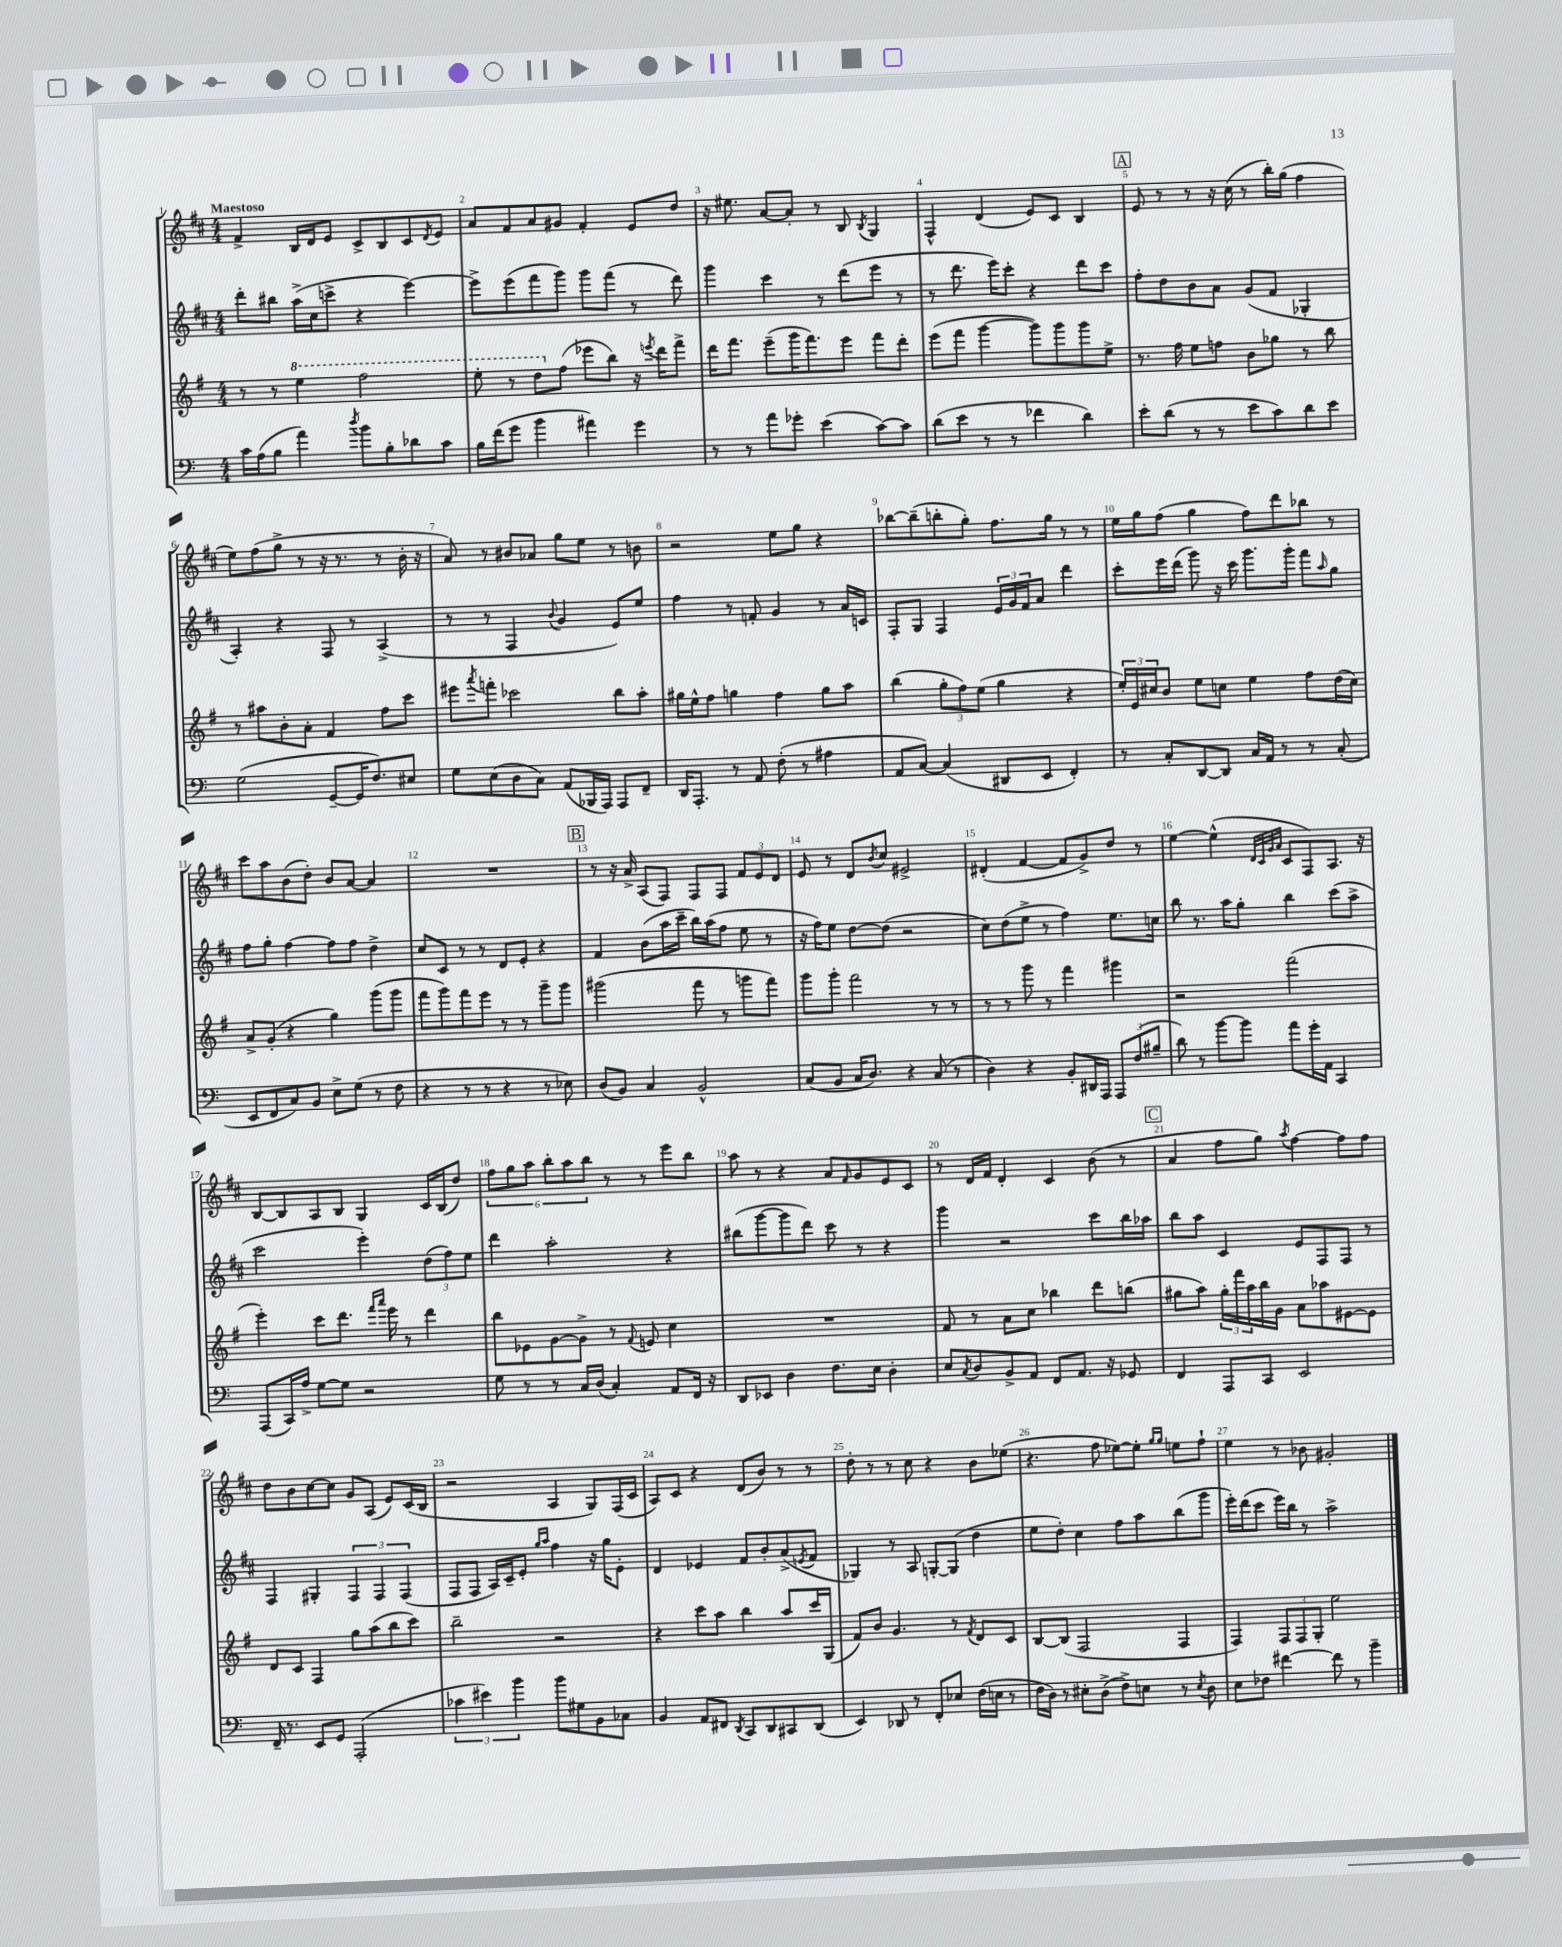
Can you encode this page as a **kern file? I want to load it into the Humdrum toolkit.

**kern	**kern	**kern	**kern
*staff4	*staff3	*staff2	*staff1
*clefF4	*clefG2	*clefG2	*clefG2
*k[]	*k[f#]	*k[f#c#]	*k[f#c#]
*M4/4	*M4/4	*M4/4	*M4/4
16c	8r	8ddd'	4f#^
(16A	.	.	.
8B	8r	8bb#	.
4a)	4eee	(16aa^	16B
.	.	16cc#	16d
.	.	8ccc^	8e
8qdd	.	.	.
8b	2fff#	4r	8c#^
8B'	.	.	8B
8d-	.	[4eee)	8c#
.	.	.	8qd
8c	.	.	8e
=	=	=	=
16B	8eee'	8eee^]	8a
(16f	.	.	.
8g	8r	(8eee	8f#
4b	8ddd	8fff#	8a
.	(8ff#	8ggg)	8g#
4a#)	8eee-	8ggg	4f#'
.	8bb)	(8fff#	.
4g	16r	8r	8e
.	8qeee	.	.
.	16ddd	.	.
.	8fff#^	8ddd)	8dd
=	=	=	=
8r	16ddd	4ggg	16r
.	8.fff#	.	8.ee#
8r	.	.	.
8a	(8eee~	4ccc#	[8a
8g-'	16ggg	.	8a']
.	8.fff#)	.	.
(4e	.	8r	8r
.	8eee	(8ddd	8B
.	.	.	8qB
[8c)	8fff#	8eee	4G
8c]	8ddd'	8r	.
=	=	=	=
(8d	(8eee	8r	4F#^^
8e	8fff#	8.ddd	.
8r	[4ggg	.	(4d
.	.	16eee)	.
8r	.	8ccc#'	.
4f-	8ggg])	4r	8e)
.	8ggg	.	8c#
4d)	8ggg	8ddd	4B
.	8ee^	8ccc#	.
=	=	=	=
8e'	8.r	8ff#'	8e
(8d	.	8dd	8r
.	16ff#	.	.
8r	8ee	8b	8r
8r	8ff	8a	16r
.	.	.	(16cc#
8e	8b	(8g	8r
8c)	8gg-	8f#	16bb')
.	.	.	(16gg
8d	8r	4G-'	4ff#
8e	8bb	.	.
=	=	=	=
(2G	8r	4A')	8ee)
.	8aa#	.	(8ff#
.	8b'	4r	8gg^
.	8a'	.	8r
[8GG~	4f#	8F#	16r
.	.	.	8.r
16GG]	.	8r	.
8.F)	.	.	.
.	8ff#	(4A^	8r
8E#	8ccc	.	16b'
.	.	.	16r
=	=	=	=
8G	8eee#	8r	8a)
.	8qaaa	.	.
(8E	8fff'	8r	8r
8D	2ccc-	4F#	8b#
8C)	.	.	8a-
.	.	8qqb	.
(8AA	.	4g	8gg
16BBB-	.	.	8ee
16AAA)	.	.	.
8AAA	8bb	8e)	8r
8FF~	8aa'	8ee	8b
=	=	=	=
16DD	16gg#	4ff#	2r
8.AAA'	16ee^^	.	.
.	8ff#	.	.
8r	4gg	8r	.
8AA	.	8f'	.
(8F'	4ff#	4g	8ee
8r	.	.	8gg
4A#	8gg	8r	4r
.	8aa	16a	.
.	.	16c	.
=	=	=	=
8AA	(4bb	8F#'	[8bb-
[8C)	.	8G	(8bb-~]
(4C]	12gg'	4F#	8bb'
.	12ff#)	.	.
.	.	.	8gg')
.	(12ee	.	.
8DD#	4gg	24e	8.ff#
.	.	24g	.
.	.	24f#	.
8EE	.	8a	.
.	.	.	16gg
4FF')	4r	4ddd	8r
.	.	.	8r
=	=	=	=
8r	24ee')	8ccc#'	16ee
.	24e	.	.
.	.	.	16gg
.	24cc#	.	.
8C'	8b	16eee	(8ff#
.	.	(16ddd	.
[8DD	8ee	8ggg)	4gg
8DD]	8cc	16r	.
.	.	16ccc#	.
16C	4ee	8.ggg	8ff#)
16AA	.	.	.
8r	.	.	8ddd
.	.	16ggg'	.
8r	8ff#	8fff#	8bb-
.	.	16qqaa	.
(8C'	(16dd	8gg	8r
.	16cc)	.	.
=	=	=	=
8EE	8a^	8ff#	8ccc#
8FF	(8g'	8gg'	8aa
8C)	4r	[4ff#	(8b
8BB	.	.	8dd')
8E^	4gg)	8ff#]	8b
(8G	.	8ff#	[8a
8r	(8ggg	4dd^	4a]
8F	8ggg	.	.
=	=	=	=
4r	8fff#	8cc#	1r
.	8ggg)	8c#	.
8r	8fff#	8r	.
8r	8eee	8r	.
4r	8r	8d	.
.	8r	8e'	.
8r	8ggg~	4r	.
8E-)	8ggg	.	.
=	=	=	=
(8D	(2ggg#	4f#	8r
8BB)	.	.	16r
.	.	.	16a^
4C	.	(8b	(8A
.	.	16aa	8F#)
.	.	16ccc#~	.
2BB^^	8fff#	16bb)	8F#
.	.	(16aa	.
.	8r	8ff#	8F#
.	8ggg	8ee	12f#
.	.	.	12e
.	8fff#)	8r	.
.	.	.	12d
=	=	=	=
(8C	8ggg	16r	8e
.	.	16ff#)	.
8BB	8ggg'	8ee	8r
16C	2fff#	[8dd	8d
8.D)	.	.	.
.	.	.	8qb
.	.	(8dd]	8cc#
4r	.	2r	2e#^
(8C	8r	.	.
8r	8r	.	.
=	=	=	=
4D)	8r	8cc#)	(4d#'
.	8r	(8dd	.
4r	8ggg	8ee^	[4f#
.	8r	8r	.
8BB'	4fff#	4ff#)	8f#]
16DD#	.	.	8g^)
16AAA	.	.	.
12AAA	4ggg#	8.ee	8dd
(12F	.	.	.
.	.	.	8r
12B#~	.	.	.
.	.	16cc	.
=	=	=	=
8d)	2r	8bb	[4ee
8r	.	8.r	.
[8b	.	.	(4ee^^]
.	.	16aa	.
8b]	.	8gg'	.
.	.	.	32qqd
.	.	.	32qqc#
.	.	.	32qqg
.	.	.	32qqa
8a	(2fff#	4bb	8c#
16g'	.	.	8F#)
16AA	.	.	.
4CC	.	(8ccc#	8.A
.	.	8aa^	.
.	.	.	16r
=	=	=	=
(8AAA	4eee')	2ccc#	[8B
16CC)	.	.	8B]
16A^	.	.	.
[8G	8ccc	.	8A
8G]	8.ddd	.	8B
2r	.	4eee')	4G
.	16qqfff#	.	.
.	16qqaaa	.	.
.	16eee	.	.
.	8r	.	.
.	4ddd	(12dd	16c#
.	.	.	(16B
.	.	12ff#)	.
.	.	.	8dd)
.	.	12ee	.
=	=	=	=
8G	8bb	4ddd	12ff#
.	.	.	12gg
8r	8e-	.	.
.	.	.	12aa
8r	[8g	2aa'	12bb'
.	.	.	12aa
16C	8g^]	.	.
.	.	.	12bb
(16D	.	.	.
4C')	8r	.	8r
.	8qqf#	.	.
.	8e	.	8r
8AA	4cc	4r	8eee
16FF	.	.	8bb
16r	.	.	.
=	=	=	=
8DD	1r	(8bb#	8aa
8EE-	.	[8ggg	8r
4D	.	8ggg]	4r
.	.	8ddd)	.
8.F	.	8ccc#	8a
.	.	.	16qqf#
.	.	8r	8g
16E	.	.	.
4D'	.	4r	8e
.	.	.	8c#
=	=	=	=
8E	8f#	4ggg	8r
8qC	.	.	.
8D	8r	.	16d
.	.	.	16f#
8BB^	8a	2r	4d'
8AA	8cc	.	.
8FF	4bb-	.	4c#
8.AA	.	.	.
.	8ddd	8ccc#	(8b
16r	.	.	.
8GG-	(8bb	16bb	8r
.	.	16aa-	.
=	=	=	=
4FF	8gg#	8bb	4a
.	8aa)	8aa	.
8AAA	24gg#'	4c#	8ff#
.	24fff#	.	.
.	24aa	.	.
8CC	16bb	.	8gg)
.	16g	.	.
.	.	.	8qaa
2EE	8a	8e	[4ff#
.	8aa-	8F#	.
.	[8e#	8F#	8ff#]
.	8e#]	8r	8ff#
=	=	=	=
16FF~	8d	4F#	8dd
8.r	.	.	.
.	8c	.	8b
8EE	4F#	4G#'	[8cc#
8GG	.	.	8cc#]
(2AAA'	8gg	6F#	8g
.	(8aa	.	(8A
.	.	6F#	.
.	8bb	.	8e)
.	.	(6F#	.
.	8ccc)	.	(16c#
.	.	.	16B
=	=	=	=
6c-	2bb~	8F#	2r
.	.	8F#	.
6e#)	.	.	.
.	.	16A)	.
.	.	16c#~	.
6b	.	.	.
.	.	8e'	.
.	.	16qqgg	.
.	.	16qqaa	.
8b	2r	4ff#	4A
8G#	.	.	.
8BB	.	16r	8G)
.	.	16gg	.
8C-	.	8e'	(16F#
.	.	.	16c#
=	=	=	=
4BB	4r	4d	8A)
.	.	.	8c#
8AA	8ccc	4e-	4r
8FF#	8aa	.	.
8qDD	.	.	.
8CC	4bb	8f#	(8d
8DD	.	8b'	8b)
8CC#	8aa	(8a^	8r
.	.	8qe	.
(8DD	16ccc	8f#	8r
.	(16G	.	.
=	=	=	=
4EE)	8f#)	4G-)	8dd'
.	8b	.	8r
8DD-	4.g	8r	8r
8r	.	8A	8cc#
8FF'	.	[8G'	4r
8E-	8r	(8G]	.
.	8qf#	.	.
(16F	8d	4dd	8b
16E	.	.	.
8r	8c	.	(8ee-
=	=	=	=
16F	[8B	8ee	4.r
16D)	.	.	.
8r	(8B]	8dd')	.
8E#'	2F#	4cc#	.
(8D^	.	.	8ff#
8F^)	.	8ff#	[8ee-)
8E	.	8aa	8ee-']
.	.	.	16qqgg
.	.	.	16qqgg
8r	4F#	(8bb	8ee
8qE	.	.	.
8D	.	8ggg	8ff#`
=	=	=	=
8E	4F#)	16eee')	4ee
.	.	(16ddd	.
8F-	.	8ccc#	.
[4f#	12F#	16eee)	8r
.	.	16bb	.
.	12F#	.	.
.	.	8r	8b-
.	12G'	.	.
8f#]	2ee	2aa^	2g#'
8r	.	.	.
4b~	.	.	.
==	==	==	==
*-	*-	*-	*-
